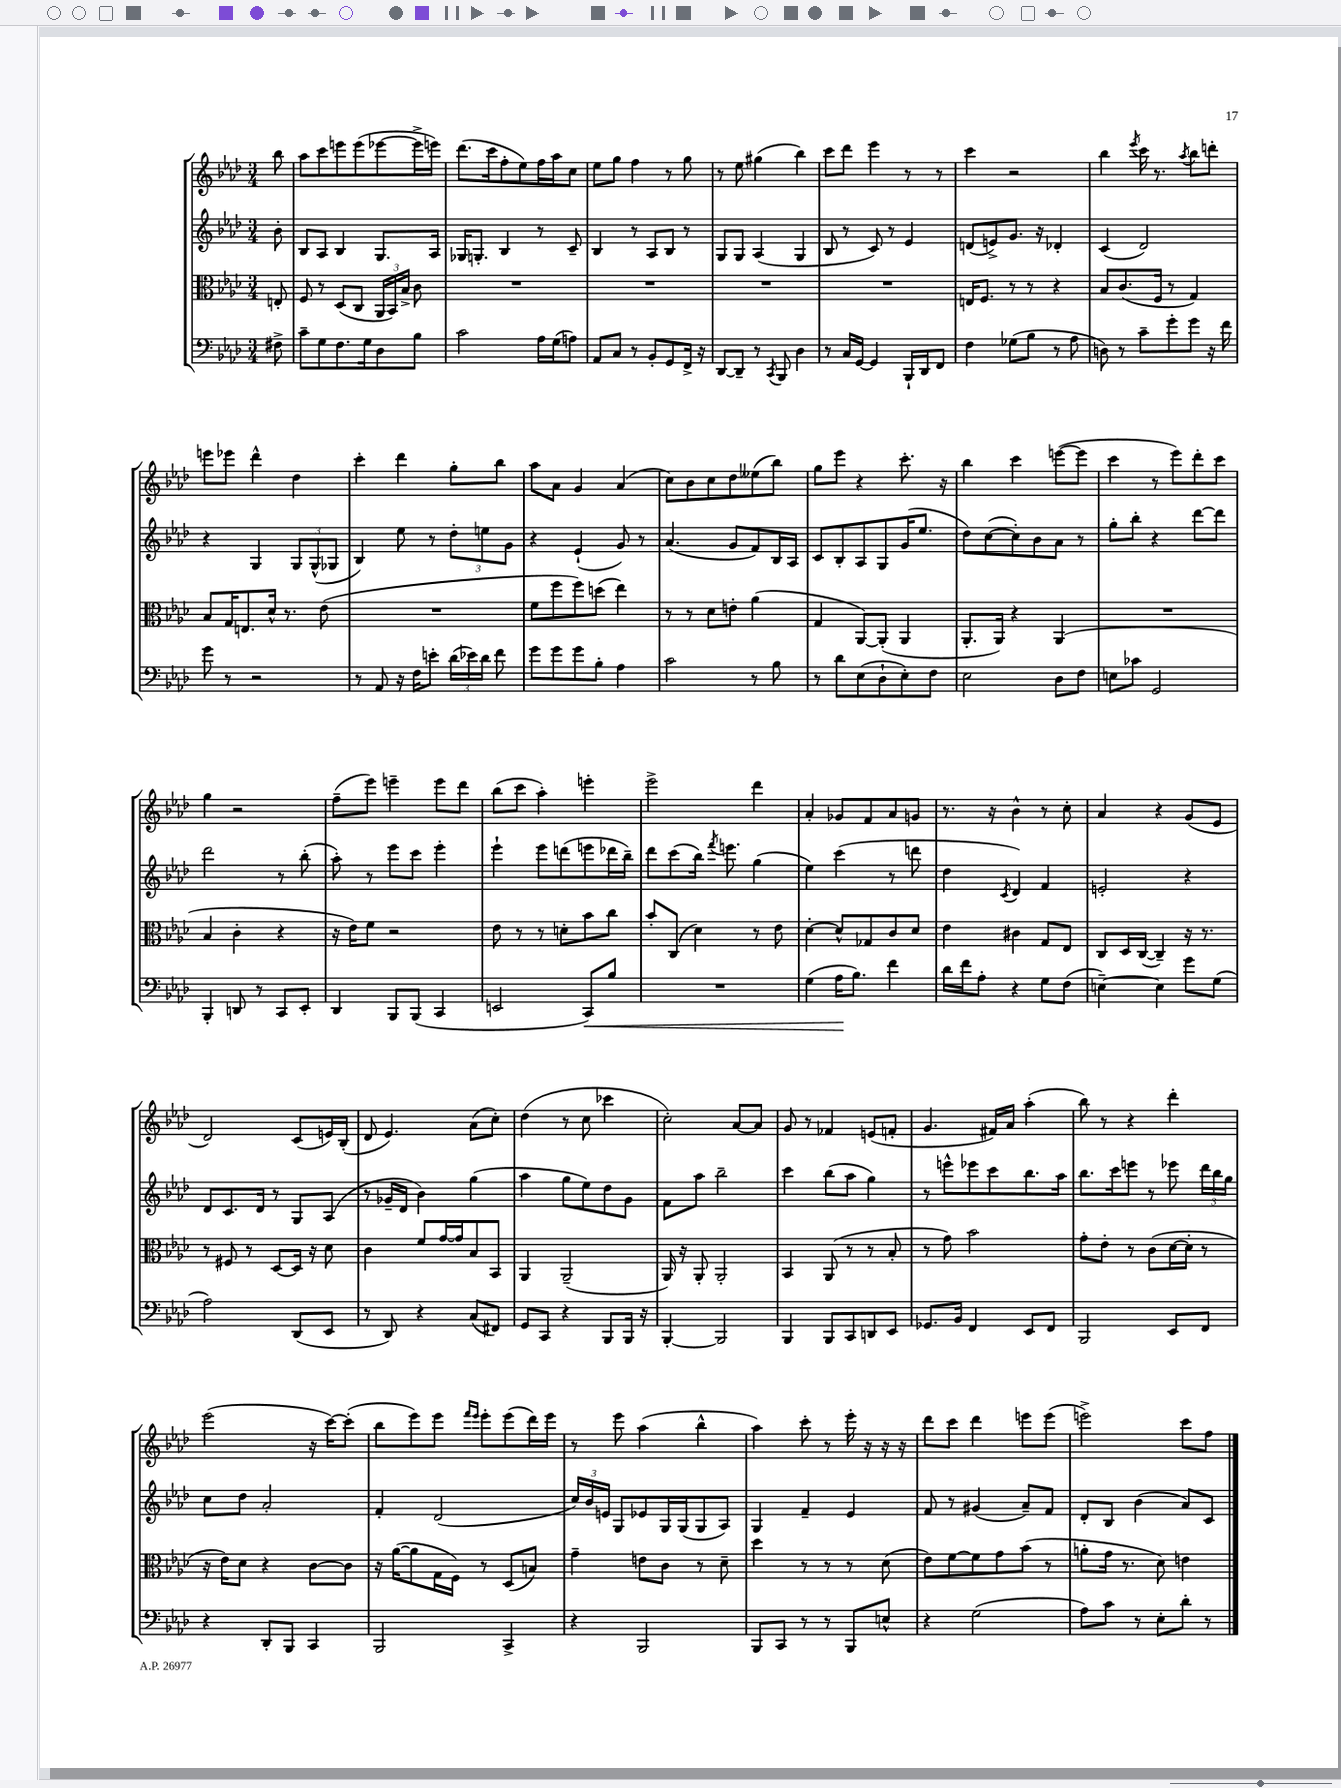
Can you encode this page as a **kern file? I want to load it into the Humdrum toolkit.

**kern	**kern	**kern	**kern
*staff4	*staff3	*staff2	*staff1
*clefF4	*clefC3	*clefG2	*clefG2
*k[b-e-a-d-]	*k[b-e-a-d-]	*k[b-e-a-d-]	*k[b-e-a-d-]
*M3/4	*M3/4	*M3/4	*M3/4
8F#^	8E'	8b-'	8bb-
=	=	=	=
8c~	8F	8B-	8aa-
8G	8r	8A-	8ccc
8.F	(8D-	4B-	8eee
.	8C	.	(8eee
16G	.	.	.
8D-	24AA-	8.G	[8eee-
.	24BB-)	.	.
.	24B-^	.	.
8B-	8c	.	16eee-^]
.	.	16A-	16eee)
=	=	=	=
2c	2.r	16G-	(8.ddd-
.	.	8.G'	.
.	.	.	16ccc
.	.	4B-	8ff'
.	.	.	8ee-)
16A-	.	8r	16ff
(16G	.	.	16aa-
8A)	.	8c~	8cc
=	=	=	=
8AA-	2.r	4B-	8ee-
8C	.	.	8gg
8r	.	8r	4ff
8BB-'	.	8A-	.
8GG	.	8B-	8r
16FF^	.	8r	8gg
16r	.	.	.
=	=	=	=
[8DD-	2.r	8G	8r
8DD-~]	.	8G	8ee-
8r	.	(4A-	(4gg#
8qCC	.	.	.
8BBB-	.	.	.
4D-	.	4G	4bb-)
=	=	=	=
8r	2.r	8B-	8ccc
16C	.	8r	8ddd-
[16GG	.	.	.
4GG]	.	8c)	4eee-
.	.	8r	.
16BBB-`	.	4e-	8r
16DD-	.	.	.
8FF	.	.	8r
=	=	=	=
4F	16E	(8d	4ccc
.	8.F	.	.
.	.	8e^)	.
(8G-	8r	8.g	2r
8B-	8r	.	.
.	.	16r	.
8r	4r	4d-'	.
8A-	.	.	.
=	=	=	=
8D)	8B-	(4c	4bb-
8r	(8.c	.	.
.	.	.	8qeee-
8c~	.	2d-)	16ccc
.	16F	.	8.r
8g'	8r	.	.
.	.	.	8qaa-
8g	4G)	.	8bb-
16r	.	.	8ddd'
16f	.	.	.
=	=	=	=
8g	8B-	4r	8eee
8r	16G	.	8eee-
.	8.E	.	.
2r	.	4G	4ddd-^^
.	16d-^^	.	.
.	8.r	.	.
.	.	12G	4dd-
.	.	(12G^^	.
.	(8e-	.	.
.	.	12G-	.
=	=	=	=
8r	2.r	4B-)	4ccc'
8AA-	.	.	.
16r	.	8ee-	4ddd-
16F	.	.	.
8e'	.	8r	.
(24d-	.	12dd-'	8gg'
24e-)	.	.	.
24d-	.	12ee	.
8f	.	.	8bb-
.	.	12g	.
=	=	=	=
8g	8f	4r	8aa-
8g	8ff	.	8a-
8g	8ff)	(4e-`	4g
8B-'	(8dd	.	.
4A-	4ee-)	8g)	(4a-
.	.	8r	.
=	=	=	=
2c	8r	(4.a-	8cc)
.	8r	.	8b-
.	8d-	.	8cc
.	8e'	8g	8dd-
8r	(4a-	8f)	(8ee--
8B-	.	16B-	8bb-)
.	.	16A-	.
=	=	=	=
8r	4G	8c	8gg
8d-	.	8B-'	8eee-
(8E-	[8AA-)	8A-	4r
8D-`	(8AA-']	8G	.
8E-')	4AA-	(16g	8.ccc'
.	.	8.ee-	.
8F	.	.	.
.	.	.	16r
=	=	=	=
2E-	8.AA-'	8dd-)	4bb-
.	.	([8cc	.
.	16AA-)	.	.
.	4r	8cc'])	4ccc
.	.	8b-	.
8D-	(4AA-	8a-	([8eee
8F	.	8r	8eee]
=	=	=	=
8E	2.r	8gg'	4ccc
8c-	.	8bb-'	.
2GG	.	4r	8r
.	.	.	8eee-)
.	.	[8ddd-	8ddd-'
.	.	8ddd-]	8ccc
=	=	=	=
4BBB-'	4B-	2ddd-	4gg
8DD	4c'	.	2r
8r	.	.	.
8CC	4r	8r	.
8EE-'	.	(8bb-'	.
=	=	=	=
4DD-	16r	8aa-')	(8ff~
.	16e-)	.	.
.	8f	8r	8eee-)
8BBB-	2r	8eee-	4eee~
(8BBB-	.	8ccc	.
4CC	.	4eee-'	8eee
.	.	.	8ddd-
=	=	=	=
2EE	8e-	4eee-`	(8bb-
.	8r	.	8ccc
.	8r	8eee-	4aa-')
.	8d'	(8ddd	.
8CC)	8b-	8eee	4eee'
8B-	8cc	16ddd-	.
.	.	16bb-~)	.
=	=	=	=
2.r	8b-'	8ddd-	2eee-^
.	(8C	(8ccc	.
.	4d-)	16bb-)	.
.	.	8qfff	.
.	.	8.eee	.
.	8r	(4gg	4ddd-
.	8e-	.	.
=	=	=	=
(4G	[4d-'	4ee-)	4a-'
16A-	8d-^^]	(4ccc	8g-
8.B-)	.	.	.
.	8G-	.	8f
4f	8c	8r	8a-
.	8d-	8ddd	8g
=	=	=	=
16d-	4e-	4dd-	8.r
16f	.	.	.
8A-'	.	.	.
.	.	.	16r
.	.	8qc	.
4r	4c#	4d-)	4b-^^
8G	8G	4f	8r
(8F	8E-	.	8cc'
=	=	=	=
[4E~)	8C	2e'	4a-
.	16D-	.	.
.	([16C	.	.
4E]	4C~])	.	4r
8g	16r	4r	(8g
.	8.r	.	.
(8G	.	.	8e-
=	=	=	=
2A-)	8r	8d-	2d-)
.	8F#	8.c	.
.	8r	.	.
.	.	16d-	.
.	[8D-	8r	.
(8DD-	16D-]	8G	(8c
.	16r	.	.
8EE-	8d-	(8A-	16e)
.	.	.	(16B-'
=	=	=	=
8r	4c	8r	8d-
8DD-)	.	16g-~	4.e-)
.	.	16d-	.
4r	8f	4b-)	.
.	[16g	.	.
.	16g]	.	.
(8C	8B-	(4gg	(8a-
8FF#)	8BB-	.	8cc')
=	=	=	=
8GG	4AA-	4aa-	(4dd-
8CC	.	.	.
4r	(2AA-~	8gg	8r
.	.	8ee-)	8cc
8BBB-	.	8dd-	4ccc-
16BBB-	.	8g	.
16r	.	.	.
=	=	=	=
[4BBB-'	16AA-)	8f	2cc')
.	16r	.	.
.	8AA-'	8aa-	.
2BBB-]	2AA-'	2bb-~	.
.	.	.	[8a-
.	.	.	8a-]
=	=	=	=
4BBB-	4BB-	4ccc	8g
.	.	.	8r
8BBB-	(8AA-	(8bb-	4f-
8CC	8r	8aa-	.
8DD	8r	4gg)	(8e
8EE-	8B-'	.	8f'
=	=	=	=
8.GG-	8r	8r	4.g
.	8g)	8eee^^	.
16BB-	.	.	.
4FF	2b-	8eee-	.
.	.	8ccc	16f#)
.	.	.	16a-
8EE-	.	8.bb-	(4aa-'
8FF	.	.	.
.	.	16aa-	.
=	=	=	=
2BBB-	8g'	8.bb-	8bb-)
.	8e-'	.	8r
.	.	16ccc	.
.	8r	8eee	4r
.	(8c	8r	.
8EE-	[16d-	8eee-	4ddd-'
.	16d-']	.	.
8FF	8r	24ddd-	.
.	.	24bb-	.
.	.	24gg	.
=	=	=	=
4r	16r	8cc	(2eee-
.	16e-)	.	.
.	8d-	8dd-	.
8DD-'	4r	2a-'	.
8BBB-	.	.	.
4CC	[8c	.	16r
.	.	.	[16ccc)
.	8c]	.	(8ccc']
=	=	=	=
2BBB-	16r	4f'	8bb-
.	([16a-	.	.
.	8a-]	.	8eee-)
.	16G	(2d-	8eee-
.	16F)	.	.
.	.	.	16qqfff
.	.	.	16qqeee-
.	8r	.	8eee-'
4CC^	(8D-	.	(8eee-
.	8B)	.	16ddd-)
.	.	.	16eee-
=	=	=	=
4r	4g~	24cc)	8r
.	.	24b-	.
.	.	24e	.
.	.	8G	8eee-
2BBB-	8e	8e-	(4aa-
.	8c	16G	.
.	.	(16G	.
.	8r	8G	4bb-^^
.	8d-~	8A-)	.
=	=	=	=
8BBB-	4dd-	4G	4aa-)
8CC	.	.	.
8r	8r	4f~	8ccc'
8r	8r	.	8r
8BBB-	8r	4e-	16eee-'
.	.	.	16r
8E^^	(8d-	.	16r
.	.	.	16r
=	=	=	=
4r	8e-)	8f	8ddd-
.	[8f	8r	8ccc
(2G	8f]	(4g#	4ddd-
.	8g	.	.
.	(8b-	8a-~)	8eee
.	8r	8f	(8eee
=	=	=	=
8A-)	8a'	8d-'	2eee^)
8c	16g	8B-	.
.	8.r	.	.
8r	.	(4b-	.
8E-'	8d-)	.	.
8d-'	4e	8a-)	8ccc
8r	.	8c	8ff
==	==	==	==
*-	*-	*-	*-
